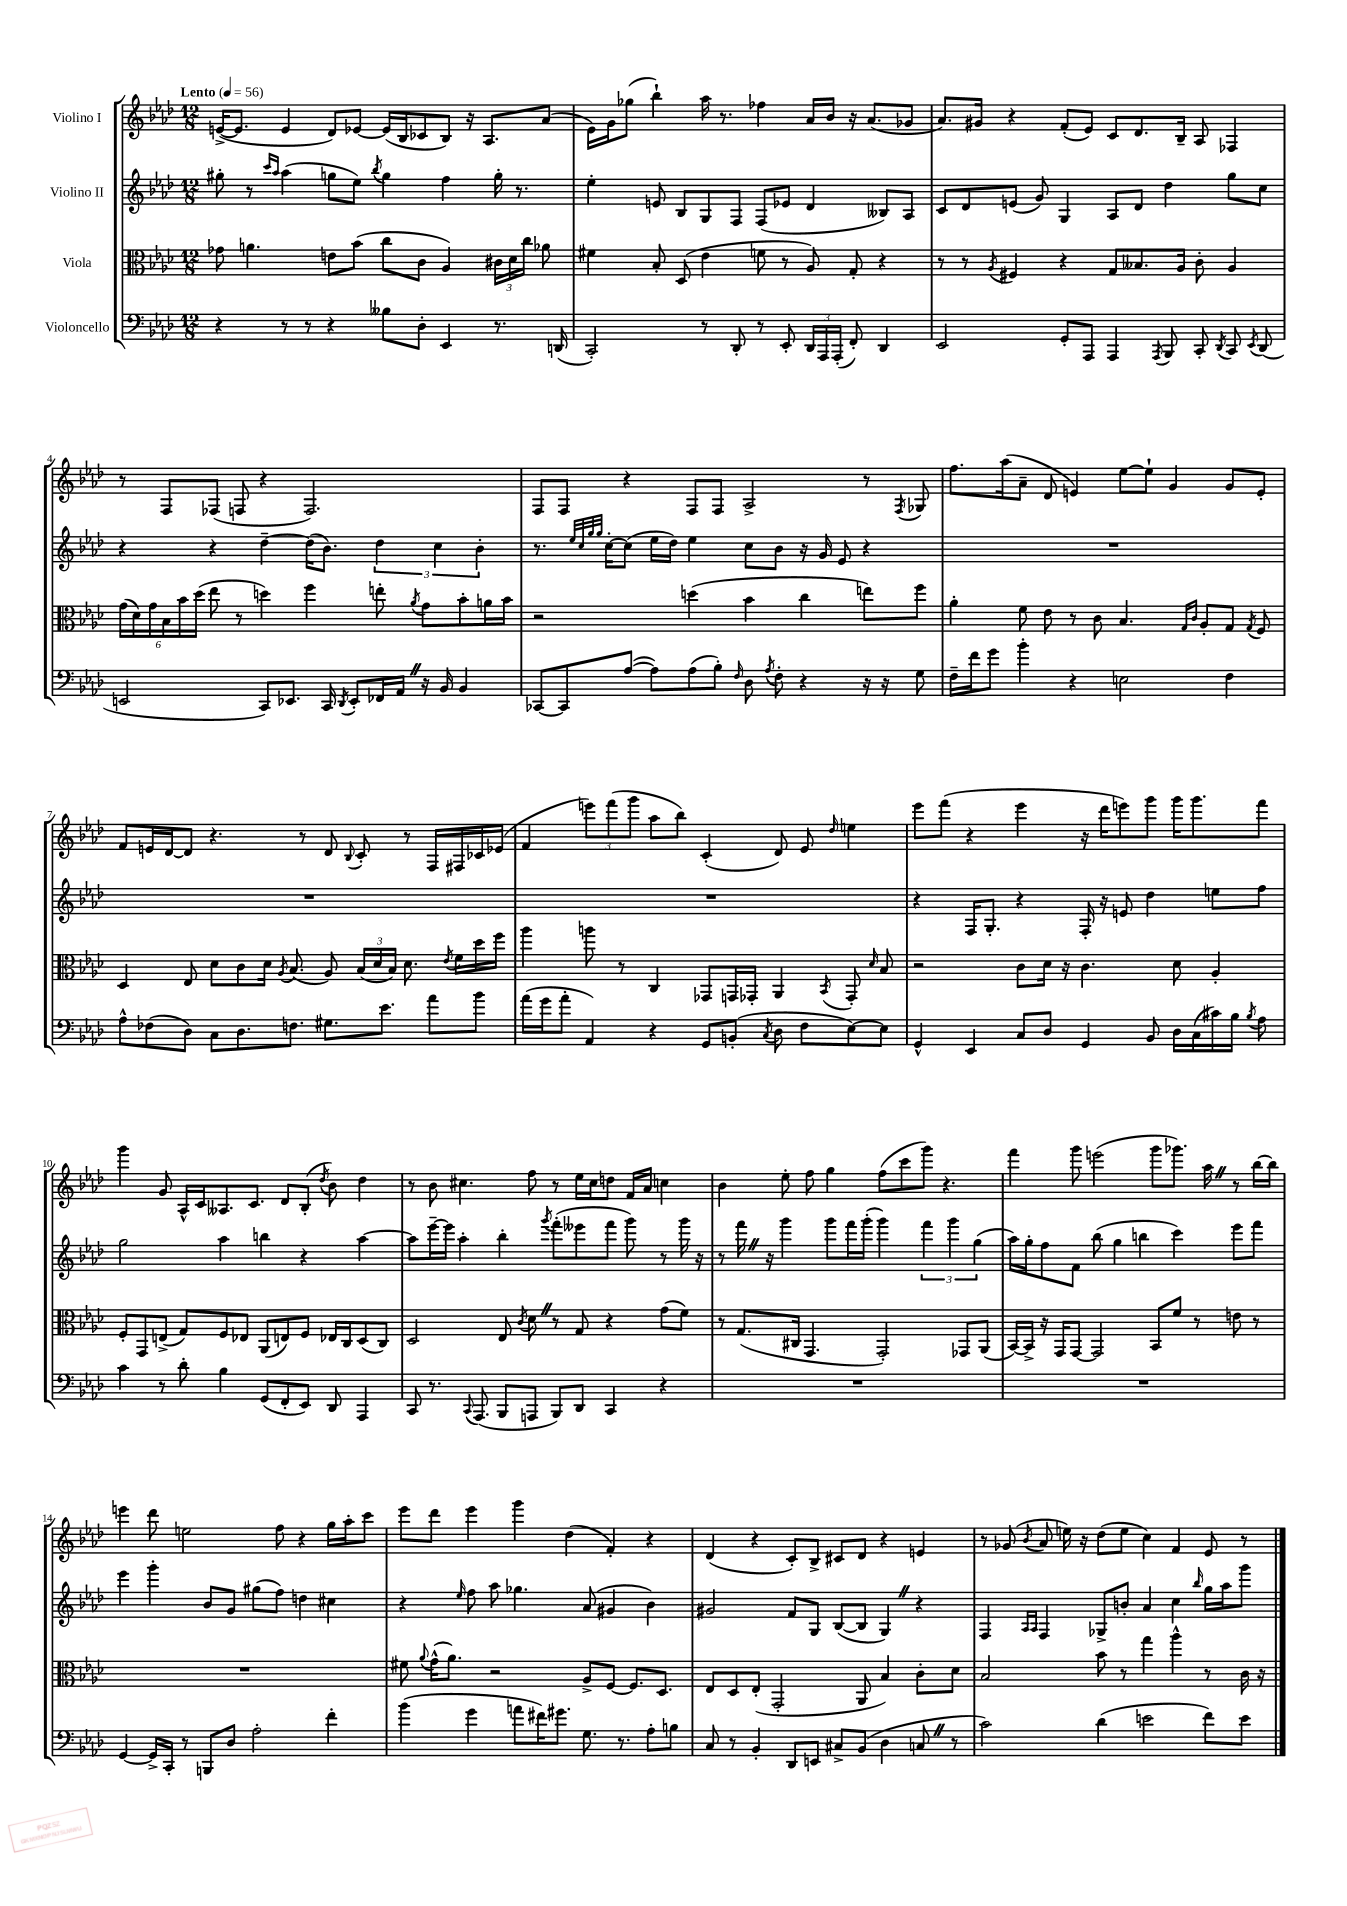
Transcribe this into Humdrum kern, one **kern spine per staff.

**kern	**kern	**kern	**kern
*staff4	*staff3	*staff2	*staff1
*clefF4	*clefC3	*clefG2	*clefG2
*k[b-e-a-d-]	*k[b-e-a-d-]	*k[b-e-a-d-]	*k[b-e-a-d-]
*M12/8	*M12/8	*M12/8	*M12/8
*MM56	*MM56	*MM56	*MM56
4r	8g-	8gg#'	([16e^
.	.	.	8.e]
.	4.a	8r	.
.	.	16qqccc	.
.	.	16qqaa-	.
8r	.	(4aa-	4e
8r	.	.	.
4r	8e	8gg	8d-)
.	(8b-	8ee-)	[8e-
.	.	8qbb-	.
8B--	8cc	4gg	(16e-]
.	.	.	16B-
8D-'	8c	.	8c-
4EE-	4A-)	4ff	8B-)
.	.	.	16r
.	.	.	8.A-
8.r	24c#	16gg'	.
.	24d-	.	.
.	.	8.r	.
.	24cc	.	.
.	8a-	.	(8a-
(16DD	.	.	.
=	=	=	=
2CC')	4f#	4ee-'	16e-)
.	.	.	16g
.	.	.	(8gg-
.	8B-'	8e	4bb-`)
.	(8D-	8B-	.
8r	4e-	8G	16aa-
.	.	.	8.r
8DD-'	.	8F	.
8r	8f	(8F	4ff-
8EE-'	8r	8e-	.
24DD-	8A-)	4d-	16a-
24AAA-	.	.	.
.	.	.	16b-
(24AAA-'	.	.	.
8FF')	8G'	.	16r
.	.	.	(8.a-
4DD-	4r	8B--)	.
.	.	8A-	8g-
=	=	=	=
2EE-	8r	8c	8.a-)
.	8r	8d-	.
.	.	.	16g#
.	8qA-	.	.
.	4F#	(8e	4r
.	.	8g)	.
8GG'	4r	4G	(8f'
8AAA-	.	.	8e-)
4AAA-	8G	8A-	8c
.	8.B--	8d-	8.d-
8qAAA-	.	.	.
8BBB-	.	4dd-	.
.	16A-	.	16B-~
8CC'	8c'	.	8A-
8qDD-	.	.	.
8CC	4A-	8gg	4F-
8qEE-	.	.	.
(8DD-	.	8cc	.
=	=	=	=
2EE	(24g	4r	8r
.	24d-)	.	.
.	24g	.	.
.	24B-	.	8F
.	24b-	.	.
.	(24dd-	.	.
.	8ee-	4r	(8F-
.	8r	.	8F
8CC)	4dd)	[4dd-~	4r
8.EE-	.	.	.
.	4ff	(16dd-]	2.F)
16CC	.	8.b-)	.
8qDD-	.	.	.
8EE-'	.	.	.
16FF-	8ee'	6dd-	.
16AA-	.	.	.
.	8qa-	.	.
16r	8g	.	.
.	.	6cc	.
16BB-	.	.	.
4BB-	8b-'	.	.
.	.	6b-'	.
.	16a	.	.
.	16b-	.	.
=	=	=	=
[8CC-	2r	8.r	8F
8CC-]	.	.	8F
.	.	32qqee-	.
.	.	32qqcc	.
.	.	32qqgg	.
.	.	32qqgg	.
.	.	[16cc'	.
([8A-	.	(8cc]	4r
8A-])	.	16ee-	.
.	.	16dd-)	.
(8A-	(4dd	4ee-	8F
8B-')	.	.	8F
16qqF	.	.	.
8D-	4b-	8cc	2A-^
8qA-	.	.	.
8F'	.	8b-	.
4r	4cc	16r	.
.	.	16g	.
.	.	8e-	.
16r	8ee)	4r	8r
16r	.	.	.
.	.	.	8qF
8G	8ff	.	8G-
=	=	=	=
16F~	4a-'	1.r	8.ff
16f	.	.	.
8g	.	.	.
.	.	.	(16aa-
4b-'	8f	.	8a-~
.	8e-	.	8d-
4r	8r	.	4e)
.	8c	.	.
2E	4.B-	.	[8ee-
.	.	.	8ee-`]
.	.	.	4g
.	16qqG	.	.
.	16qqc	.	.
.	8A-'	.	.
4F	8G	.	8g
.	8qG	.	.
.	8F	.	8e'
=	=	=	=
8A-^^	4D-	1.r	8f
(8F-	.	.	16e
.	.	.	[16d-
8D-)	8E-	.	8d-]
8C	8d-	.	4.r
8.D-	8c	.	.
.	16d-	.	.
.	8qA-	.	.
8.F	(8.B-	.	.
.	.	.	8r
8.G#	8A-)	.	8d-
.	.	.	8qqB-
.	(24B-	.	8c'
.	24d-	.	.
8.e-	.	.	.
.	24B-)	.	.
.	8.d-	.	8r
8a-	.	.	16F
.	8qe-	.	.
.	16f	.	16F#
8b-	16dd-	.	16c-
.	16ff	.	(16e-
=	=	=	=
(16a-	4aa-	1.r	4f
16g	.	.	.
8a-'	.	.	.
4AA-)	8aa	.	12eee)
.	.	.	(12fff
.	8r	.	.
.	.	.	12ggg
4r	4C	.	8aa-
.	.	.	8bb-)
8GG	8GG-	.	(4c'
(8BB'	16GG	.	.
.	16GG-'	.	.
8qC	.	.	.
8D-	4AA-	.	8d-)
8F	.	.	8e-
.	8qBB-	.	16qqdd-
[8E-)	8GG-'	.	4ee
.	16qqd-	.	.
8E-]	8B-	.	.
=	=	=	=
4GG^^	2r	4r	8eee-
.	.	.	(8fff
4EE-	.	16F	4r
.	.	8.G'	.
8C	8c	4r	4eee-
8D-	16d-	.	.
.	16r	.	.
4GG	4.c	16F'	16r
.	.	16r	16ddd-
.	.	8e	8eee)
8BB-	.	4dd-	8ggg
16D-	8d-	.	16ggg
(16C	.	.	8.ggg
16c#)	4A-'	8ee	.
16B-	.	.	.
8qB-	.	.	.
8A-	.	8ff	8fff
=	=	=	=
4c	8F'	2gg	4ggg
.	8GG	.	.
8r	(8E^	.	8g
8d-'	8G)	.	16A-^^
.	.	.	16c
4B-	8F	4aa-	8.A--
.	8E-	.	.
.	.	.	8.c
(8GG	(8AA-	4bb	.
8FF'	8E)	.	8d-
8EE-)	8F	4r	(8B-'
.	.	.	8qdd-
8DD-	16E-	.	8b-)
.	16C	.	.
4AAA-	(8D-	[4aa-	4dd-
.	8C)	.	.
=	=	=	=
8CC	2D-	8aa-]	8r
8.r	.	[16eee-~	8b-
.	.	16eee-]	.
.	.	4aa-'	4.cc#
8qqCC	.	.	.
(8.AAA-	.	.	.
8BBB-	8E-	4bb-'	.
.	8qc	.	.
8AAA	8d-	.	8ff
.	.	8qggg	.
8BBB-)	8r	(8fff'	8r
8DD-	8G	8eee--	16ee-
.	.	.	16cc#
4CC	4r	8fff	8dd
.	.	8ggg)	16f
.	.	.	16a-
4r	(8g	8r	4cc
.	8f)	16ggg	.
.	.	16r	.
=	=	=	=
1.r	8r	8r	4b-
.	(8.G	16fff	.
.	.	16r	.
.	.	4ggg	8ee-'
.	16C#	.	.
.	4.GG	.	8ff
.	.	8ggg	4gg
.	.	16fff	.
.	.	(16ggg'	.
.	2GG')	4ggg)	(8ff
.	.	.	8ccc
.	.	6fff	8ggg)
.	.	.	4.r
.	.	6ggg	.
.	8GG-	.	.
.	.	(6gg	.
.	(8AA-	.	.
=	=	=	=
1.r	[16BB-)	16aa-)	4fff
.	16BB-^]	16gg'	.
.	16r	8ff	.
.	16GG	.	.
.	[8GG	8f	8ggg
.	2GG]	(8bb-	(2eee
.	.	4gg	.
.	.	4bb	.
.	8BB-	.	8ggg
.	8f	4ccc)	8.ggg-)
.	8r	.	.
.	.	.	16aa-
.	8e	8eee-	8r
.	8r	8fff	[16bb-
.	.	.	16bb-]
=	=	=	=
[4GG	1.r	4eee-	4eee
16GG^]	.	4ggg'	8ddd-
16CC'	.	.	.
8r	.	.	2ee
8BBB	.	8b-	.
8D-	.	8g	.
2A-'	.	(8gg#	.
.	.	8ff)	8ff
.	.	4dd	4r
4f'	.	4cc#	16gg
.	.	.	16aa-'
.	.	.	8ccc
=	=	=	=
(4b-	8f#	4r	8eee-
.	8qqa-	.	.
.	(16g^^	.	8ddd-
.	8.a-)	.	.
.	.	16qqee-	.
4g	.	8ff	4eee-
.	2r	8aa-	.
8a	.	4.gg-	4ggg
16f#)	.	.	.
8.g#	.	.	.
.	.	.	(4dd-
8.G	8A-^	(8a-	.
.	[8F	4g#	4f')
8.r	.	.	.
.	8.F]	.	.
8A-'	.	4b-)	4r
.	8.D-	.	.
8B	.	.	.
=	=	=	=
8C	8E-	2g#	(4d-
8r	8D-	.	.
4BB-'	(8E-'	.	4r
.	2GG'	.	.
8DD-	.	8f	8c')
8EE	.	8G	8B-^
8C#^	.	([8B-	8c#
(8BB-	8AA-	8B-]	8d-
4D-	4B-)	4G)	4r
8C	8c'	4r	4e
8r	8d-	.	.
=	=	=	=
2c)	2B-	4F	8r
.	.	.	(8g-
.	.	16qqA-	.
.	.	16qqA-	8qb-
.	.	4F	8a-
.	.	.	16ee)
.	.	.	16r
(4d-	8b-	8G-^	(8dd-
.	8r	8b'	8ee
2e	4gg	4a-	4cc)
.	4aa-^^	4cc	4f
.	.	16qqbb-	.
8f)	8r	16gg	8e-
.	.	16aa-	.
8e	16c	8ggg	8r
.	16r	.	.
==	==	==	==
*-	*-	*-	*-
